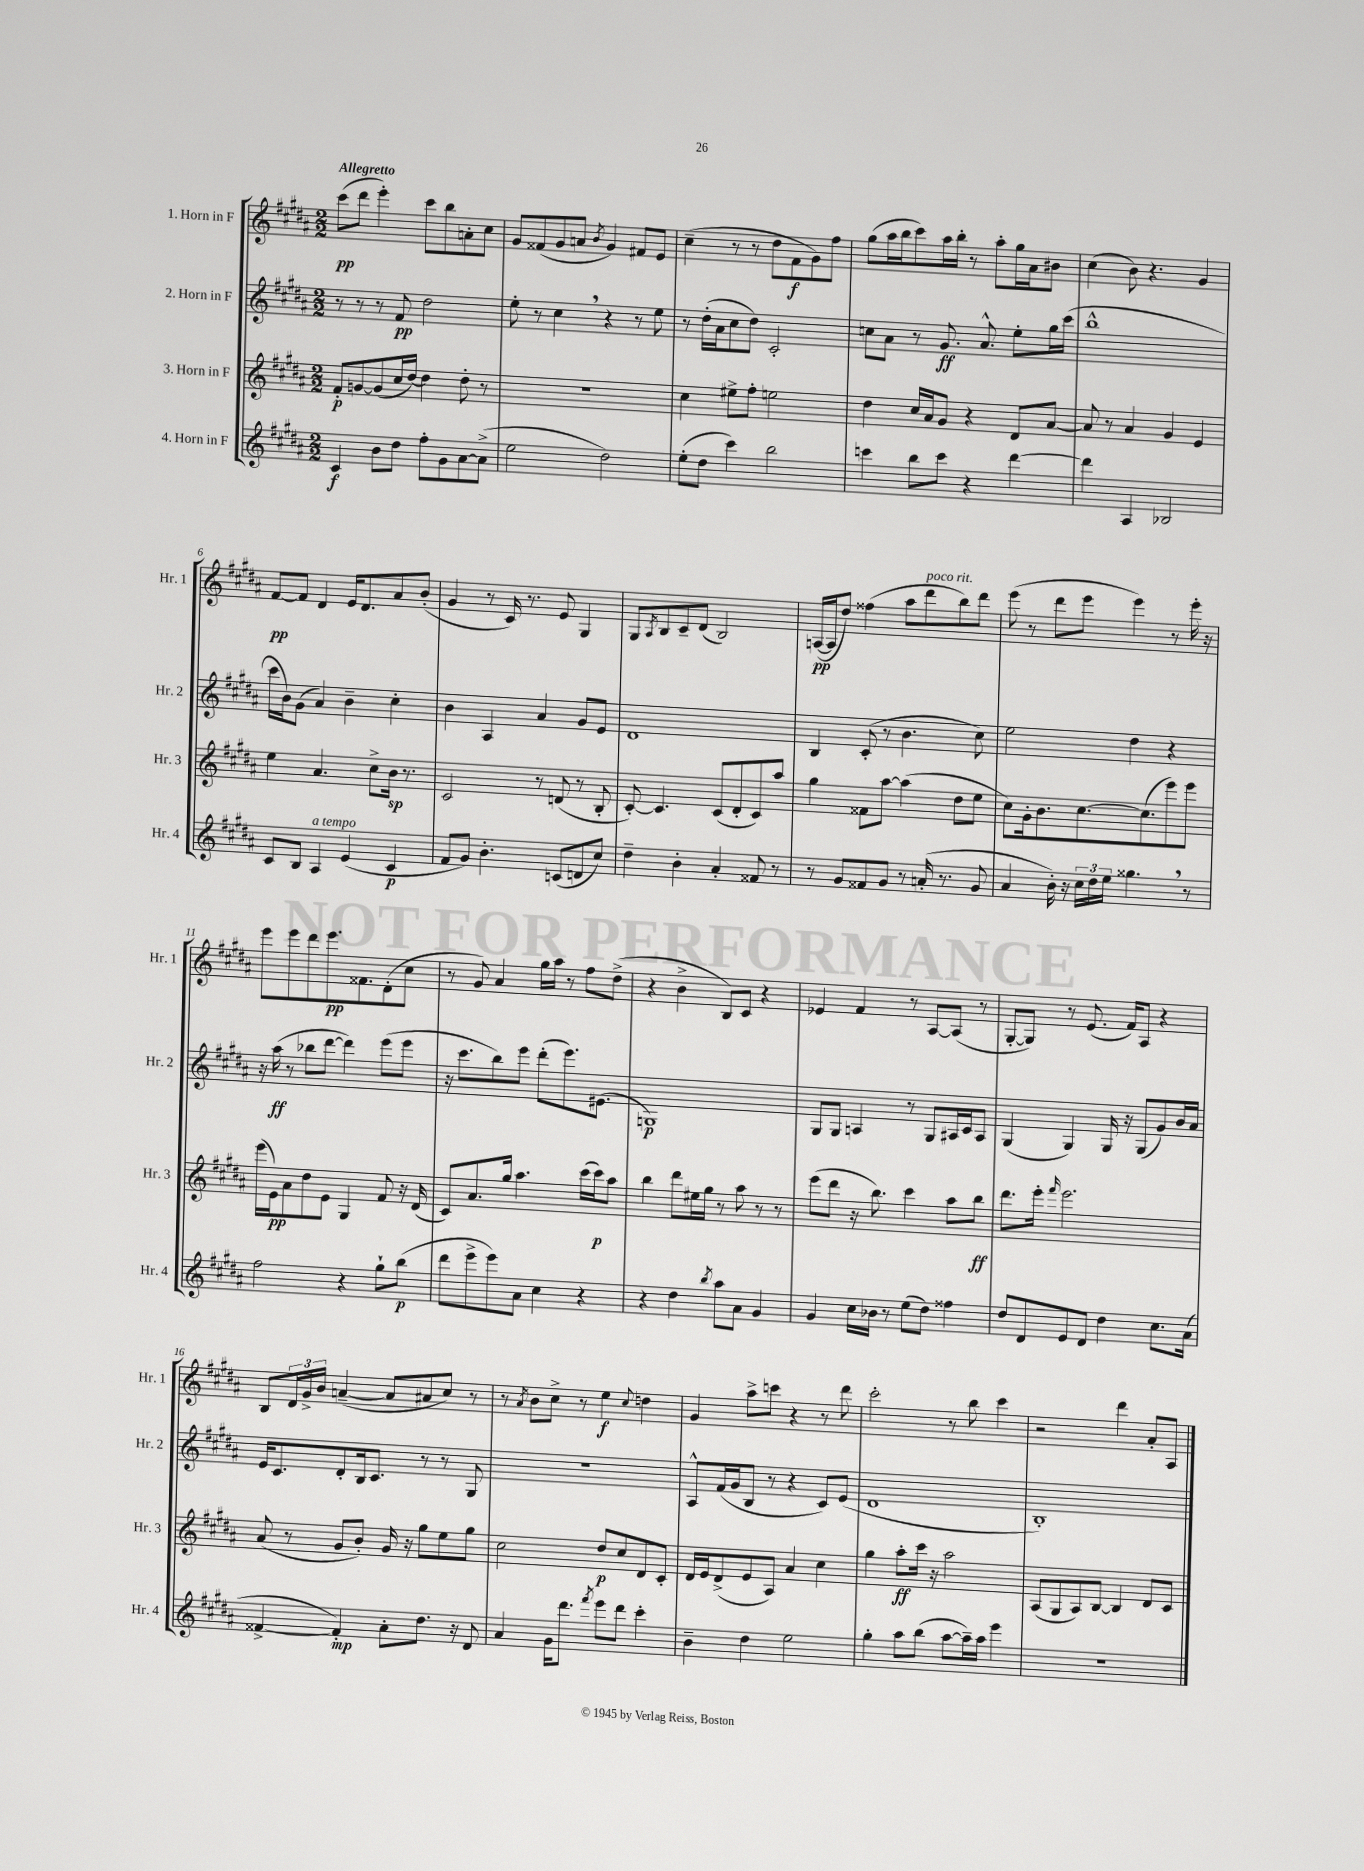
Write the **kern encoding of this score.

**kern	**kern	**kern	**kern
*staff4	*staff3	*staff2	*staff1
*clefG2	*clefG2	*clefG2	*clefG2
*k[f#c#g#d#a#]	*k[f#c#g#d#a#]	*k[f#c#g#d#a#]	*k[f#c#g#d#a#]
*M2/2	*M2/2	*M2/2	*M2/2
4c#	8f#'	8r	(8ccc#
.	[8g	8r	8ddd#
8b	(8g]	8r	4eee')
8dd#	16cc#	8f#	.
.	[16dd#)	.	.
8ff#'	4dd#]	2dd#	8ccc#
8g#	.	.	8bb
[8a#	8dd#'	.	8a'
(8a#^]	8r	.	8cc#
=	=	=	=
2ee	1r	8ee'	8g#
.	.	8r	(8f##
.	.	4cc#	8g#
.	.	.	8a
.	.	.	8qb
2dd#)	.	4r	4g#)
.	.	8r	8f#
.	.	8ee	8e
=	=	=	=
(8ee'	4cc#	8r	(4cc#~
8dd#	.	(16dd#'	.
.	.	16a#	.
4ccc#)	8ee#^	8cc#	8r
.	8ff#'	8dd#)	8r
2bb	2ee	2c#'	8dd#
.	.	.	8f#
.	.	.	8g#)
.	.	.	8ff#
=	=	=	=
4ccc	4dd#	8cc	(8gg#
.	.	8a#	16aa#
.	.	.	16bb
8bb	16cc#	8r	8ccc#)
.	16a#	.	.
8ccc	8g#	8.g#	16aa#
.	.	.	16bb'
4r	4r	.	8r
.	.	8.a#^^	.
.	.	.	8aa#'
[4ddd#	8d#	8ee'	16gg#
.	.	.	16a#
.	[8a#	16gg#	8b#
.	.	(16ccc#	.
=	=	=	=
4ddd#]	8a#]	1bb^^	(4cc#
.	8r	.	.
4A#	4a#	.	8b)
.	.	.	4.r
2B-	4g#	.	.
.	4e	.	4g#
=	=	=	=
8c#	4ee	16ccc#	[8f#
.	.	16b)	.
8B	.	(8g#	8f#]
4A#	4.a#	4a#)	4d#
(4e	.	4b~	16e
.	.	.	8.d#
.	8cc#^	.	.
4c#	16b	4cc#'	8a#
.	8.r	.	.
.	.	.	(8b'
=	=	=	=
8f#	2c#	4b	4g#
8g#)	.	.	.
4.b'	.	4A#	8r
.	.	.	16c#)
.	.	.	8.r
.	8r	4a#	.
(8c	(8d	.	8e
8d	8r	8g#	4G#
8cc#)	8B'	8e	.
=	=	=	=
4dd#~	[8c#')	1d#	8G#
.	.	.	8qA#
.	4.c#]	.	8B
4b'	.	.	8c#~
.	.	.	(8d#
4a#'	(8c#	.	2B)
.	8d#'	.	.
8f##	8c#)	.	.
8r	8aa#	.	.
=	=	=	=
8r	4gg#	4B	([16A
.	.	.	16A]
8g#	.	.	8dd#)
8f##	8f##	(8c#'	(4ff##
8g#	[8aa#	8r	.
8r	(4aa#]	4.b	8aa#
(16a'	.	.	8ddd#
8.r	.	.	.
.	8dd#	.	8bb)
8g#	8ee	8cc#)	8ddd#
=	=	=	=
4a#	8cc#)	2ee	(8eee
.	16g#'	.	8r
.	8.b	.	.
16b')	.	.	8ddd#
16r	.	.	.
24cc#	[8.cc#	.	8eee
24dd#	.	.	.
24ee	.	.	.
4.gg##	.	4dd#	4eee)
.	(8.cc#]	.	.
.	8eee)	4r	8r
8r	8eee	.	16eee'
.	.	.	16r
=	=	=	=
2ff#	(16eee	16r	8eee
.	16e)	(16aa#	.
.	8a#	8r	8eee
.	8dd#	8bb-	8ddd#
.	8e	[8ddd#	8.eee
4r	4G#	4ddd#])	.
.	.	.	8.f##
8gg#`	8f#	(8eee	(8d#'
(8bb	16r	8eee	8cc#
.	(16d#	.	.
=	=	=	=
8ddd#	8c#)	16r	8r
.	.	8.ccc#	.
8eee^	8.a#	.	8g#)
8eee)	.	8bb)	4a#
.	16gg#	.	.
8a#	4.aa#	8eee	.
4cc#	.	(8ddd#'	16gg#
.	.	.	16aa#
.	.	8.eee)	8r
4r	(16ccc#	.	8ff#
.	16ccc#)	(8.e#	.
.	8aa#	.	(8dd#^
=	=	=	=
4r	4bb	1G)	4r
4dd#	8ddd#	.	4b^
.	16ee#	.	.
.	16gg#	.	.
8qbb	.	.	.
8aa#	8r	.	8B)
8a#	8aa#	.	8c#
4g#	8r	.	4r
.	8r	.	.
=	=	=	=
4g#	(8eee	8G#	4e-
.	8ddd#	8G#	.
16cc#	16r	4A	4f#
16b-	8.bb)	.	.
8r	.	.	.
(8ee	4ccc#	8r	8r
8dd#)	.	8G#	[8A#
4ff##	8aa#	16A#	(8A#]
.	.	16c#	.
.	8bb	8A#	8r
=	=	=	=
8dd#	8.ddd#	(4G#	[8G#'
8d#	.	.	8G#])
.	16eee'	.	.
.	16qqfff#	.	.
8e	2.eee	4G#)	8r
8d#	.	.	(8.e
4dd#	.	16G#	.
.	.	16r	16f#)
.	.	(8G#	8A#
8.cc#	.	8g#)	4r
.	.	16b	.
(16a#	.	16a#	.
=	=	=	=
[4f##^	(8a#	16e	8B
.	.	8.c#	.
.	8r	.	24d#
.	.	.	24g#^
.	.	.	24b
4f##'])	8g#	8d#'	([4a~
.	8b')	16B	.
.	.	8.c#	.
8a#'	16g#	.	8a]
.	16r	.	.
8.dd#	8gg#	8r	8a#
.	8ee	8r	8cc#)
16r	.	.	.
8d#	8gg#	8G#	8r
=	=	=	=
4a#	2cc#	1r	8r
.	.	.	8qa#
.	.	.	8b
16g#	.	.	8cc#^
8.ddd#	.	.	.
.	.	.	8r
8qfff#	.	.	.
8eee	8dd#	.	4ee
8ddd#	8cc#	.	.
.	.	.	8qqcc#
4ccc#'	8d#	.	4dd
.	8c#'	.	.
=	=	=	=
4b~	16d#	8A#^^	4g#
.	16e	.	.
.	(8d#^	(16f#	.
.	.	16g#	.
4dd#	8e	8B	8aa#^
.	8A#)	8r	8ccc
2ee	4a#	4r	4r
.	4cc#	8c#)	8r
.	.	(8e	8ddd#
=	=	=	=
4gg#'	4gg#	1d#	2ccc#'
8aa#	8aa#'	.	.
(8bb	16ccc#	.	.
.	16r	.	.
[8aa#	2aa#	.	8r
16aa#~])	.	.	8bb
16aa#	.	.	.
4eee	.	.	4ccc#
=	=	=	=
1r	(8A#	1B')	2r
.	8G#	.	.
.	8A#)	.	.
.	[8B	.	.
.	4B]	.	4ddd#
.	8d#	.	8a#'
.	8c#	.	8A#
==	==	==	==
*-	*-	*-	*-
